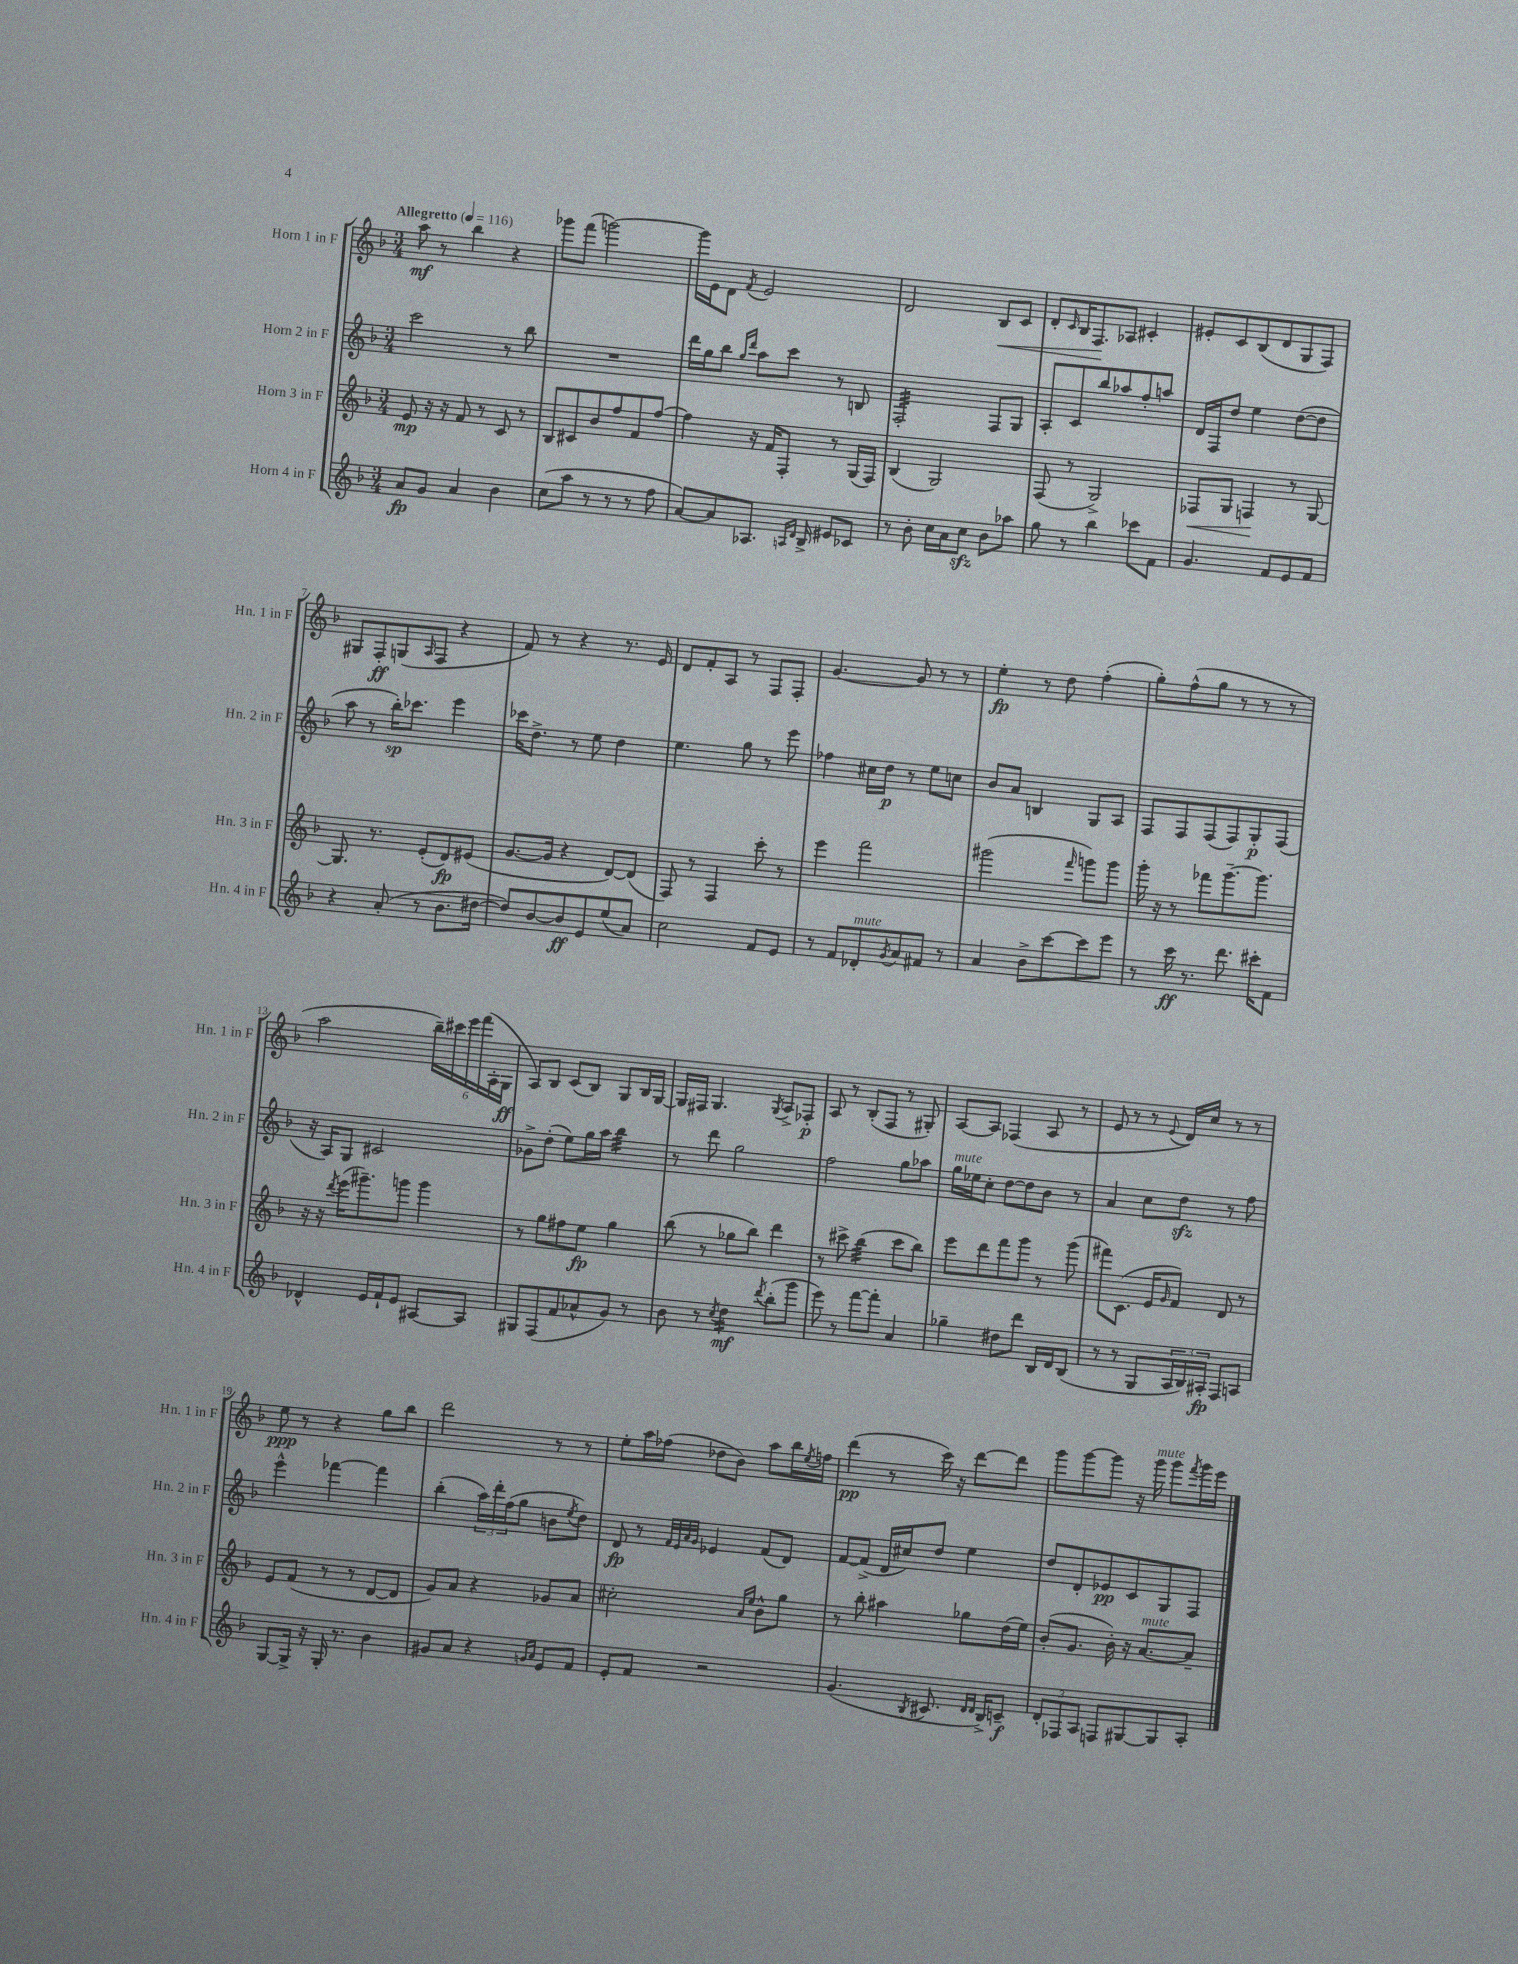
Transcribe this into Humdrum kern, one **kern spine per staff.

**kern	**kern	**kern	**kern
*staff4	*staff3	*staff2	*staff1
*clefG2	*clefG2	*clefG2	*clefG2
*k[b-]	*k[b-]	*k[b-]	*k[b-]
*M3/4	*M3/4	*M3/4	*M3/4
*MM116	*MM116	*MM116	*MM116
8a	8e	2ccc	8aa
8g	16r	.	8r
.	16r	.	.
4a	8f	.	4bb-
.	8r	.	.
4b-	8c	8r	4r
.	8r	8bb-	.
=	=	=	=
(8cc	8B-	2.r	8ggg-
8aa	8c#	.	(8fff
8r	8b-	.	[2ggg)
8r	8ff	.	.
8r	8f	.	.
8ff	[8ff	.	.
=	=	=	=
[8a)	4ff]	16ddd	16ggg]
.	.	16gg	16e
8a]	.	8bb-	8d
.	.	16qqgg	.
.	.	16qqddd	8qf
8.A-	16r	8aa	2e
.	16f	.	.
.	8F'	8ccc	.
16qqA	.	.	.
16qqd	.	.	.
16B-^	.	.	.
8e#	8r	8r	.
8c-	(16G	8B	.
.	16F)	.	.
=	=	=	=
8r	(4B-	2F'	2d
8b-'	.	.	.
16cc	2G)	.	.
16a	.	.	.
8cc	.	.	.
8b-	.	8F	8B-
8aa-	.	8G	8c
=	=	=	=
8gg	(8F	8A'	8d'
.	.	.	16qqc
8r	8r	8c	16B-
.	.	.	8.F
4bb-	2G^)	8bb-	.
.	.	8aa-	8A-
8ccc-	.	8ff'	4c#'
8f	.	8aa	.
=	=	=	=
4.g	8F-	16d	8e#'
.	.	16F	.
.	8G	8dd	8c
.	4F	4ee	(8B-
8f	.	.	8d
8e	8r	([8dd	8G
8f	[8G	8dd]	8F)
=	=	=	=
4r	8.G]	8aa	8G#
.	.	8r	8F'
.	8.r	.	.
(8a'	.	16bb-')	(8G
.	.	8.ccc-	.
.	.	.	16qqA
8r	(8e'	.	8F
8.b-	8d)	4eee	4r
.	(8e#	.	.
[16dd#	.	.	.
=	=	=	=
8dd#])	[8.g	16ccc-	8f)
.	.	8.dd^	.
[8b-	.	.	8r
.	16g]	.	.
8b-]	4r	8r	4r
8e	.	8ee	.
(8ee	[8d)	4dd	8.r
8a)	(8d]	.	.
.	.	.	16e
=	=	=	=
2cc	8F)	4.ee	8d
.	8r	.	8f'
.	4F	.	8A
.	.	8gg	8r
8f	8ccc'	8r	8F
8e	8r	8eee	8F'
=	=	=	=
8r	4eee	4ff-	[4.g
8f	.	.	.
8d-'	2fff	16cc#	.
.	.	16dd	.
8qg	.	.	.
8a	.	8r	8g]
8f#	.	8ee	8r
8r	.	8cc	8r
=	=	=	=
4a	(2ggg#	8b-	4ee'
.	.	8a	.
8b-^	.	4B	8r
[8ccc	.	.	8dd
.	16qqfff	.	.
8ccc]	8ggg)	8G	(4ff'
8eee	8ggg	8A	.
=	=	=	=
8r	16ggg'	8F	8gg')
.	16r	.	.
16ccc	8r	8F	(8ff^^
8.r	.	.	.
.	8fff-	(8F	8gg
8.ddd	[8.ggg~	8F)	8r
.	.	8G'	8r
16ccc#'	8.ggg]	.	.
8f	.	(8F	8r
=	=	=	=
4d-^^	16r	16r	2aa
.	16r	16A)	.
.	8qddd	.	.
.	(16eee	8G	.
.	8.ggg#~)	.	.
16e	.	2c#	.
16f`	.	.	.
8e	8ggg	.	.
[8A#	4ggg	.	24bb-~)
.	.	.	24ccc#
.	.	.	24eee
8A#]	.	.	(24fff
.	.	.	24A'
.	.	.	24G
=	=	=	=
8G#	8r	8g-^	8A)
(8F	8gg	(8dd'	8B-
8f	8ff#	8ee)	(8c
8a-^^	8ee	16gg	8B-)
.	.	16aa	.
8g)	4gg	4bb-	8G
8r	.	.	16B-
.	.	.	[16G
=	=	=	=
8b-	(8bb-	8r	16G]
.	.	.	16F#
8r	8r	8ddd	4.G
8qcc	.	.	.
4dd	8gg-	2gg	.
.	8bb-)	.	.
8qddd	.	.	8qG
(8bb-'	4ddd	.	8A^
8ggg	.	.	8F-'
=	=	=	=
8eee)	8r	2ff	8A
8r	8ccc#^	.	8r
[8fff	(4bb-	.	(8B-'
8fff']	.	.	8F
4a	8ccc#	8gg	8r
.	8bb-)	8aa-	8G#')
=	=	=	=
4gg-~	8eee	16gg	[8A
.	.	16ee-	.
.	8ddd	8cc'	8A]
8dd#	8fff	[8dd	(4F-
8ddd	8ggg	8dd]	.
16B-	8r	8b-	8A
16d	.	.	.
(8B-	(8ggg	8r	8r
=	=	=	=
8r	8fff#)	4a	8e
8r	(8.c	.	8r
8G	.	8cc	8r
.	16e	.	.
.	16qqg	.	8qqe
24A	8f)	8dd	16d)
24B-)	.	.	.
.	.	.	16cc
24A#'	.	.	.
8F	8d	8r	8r
8A	8r	8ff	8r
=	=	=	=
[8G	8e	4eee^^	8ee
16G^]	(8f	.	8r
16r	.	.	.
16G'	8r	[4fff-	4r
8.r	.	.	.
.	8r	.	.
4b-	[8d	4fff-]	8gg
.	8d]	.	8bb-
=	=	=	=
8g#	8g)	(4bb-'	2ddd
8a	8a	.	.
4r	4r	24aa)	.
.	.	24ddd'	.
.	.	(24ff	.
.	.	8gg	.
16qqg	.	.	.
16qqa	.	.	.
8e	8g-	8b	8r
.	.	8qee	.
8f	8a	8dd)	8r
=	=	=	=
8e'	2cc#'	8d	8ee'
8f	.	8r	16aa
.	.	.	(16ff-
.	.	32qqf	.
.	.	32qqe	.
.	.	32qqa	.
.	.	32qqg	.
2r	.	4e-	8dd-
.	.	.	8b-)
.	16qqa	.	.
.	16qqee	.	.
.	8b-^^	(8f	8aa
.	8gg	8d)	16bb-
.	.	.	8qee
.	.	.	16ff
=	=	=	=
(4.g	8r	[8f	(4ddd
.	8bb-'	(8f^]	.
.	4aa#	16d	8r
.	.	16cc#)	.
8qB-	.	.	.
8.c#	.	8dd	16ccc)
.	.	.	16r
.	8gg-	4ee	[8ddd
16qqd	.	.	.
16qqd	.	.	.
16B-^)	.	.	.
8c~	(16dd	.	8ddd]
.	16ee)	.	.
=	=	=	=
12d'	(8b-'	8dd	8ggg
12F-	.	.	.
.	8.g	8d'	[8ggg
12A	.	.	.
8F	.	8e-	8ggg]
.	16b-')	.	.
[8G#	16r	8c	16r
.	[8.a	.	16ggg
8G#]	.	8G	8ggg
.	.	.	8qfff
8A'	8a~]	8F	16ggg
.	.	.	16eee
==	==	==	==
*-	*-	*-	*-
